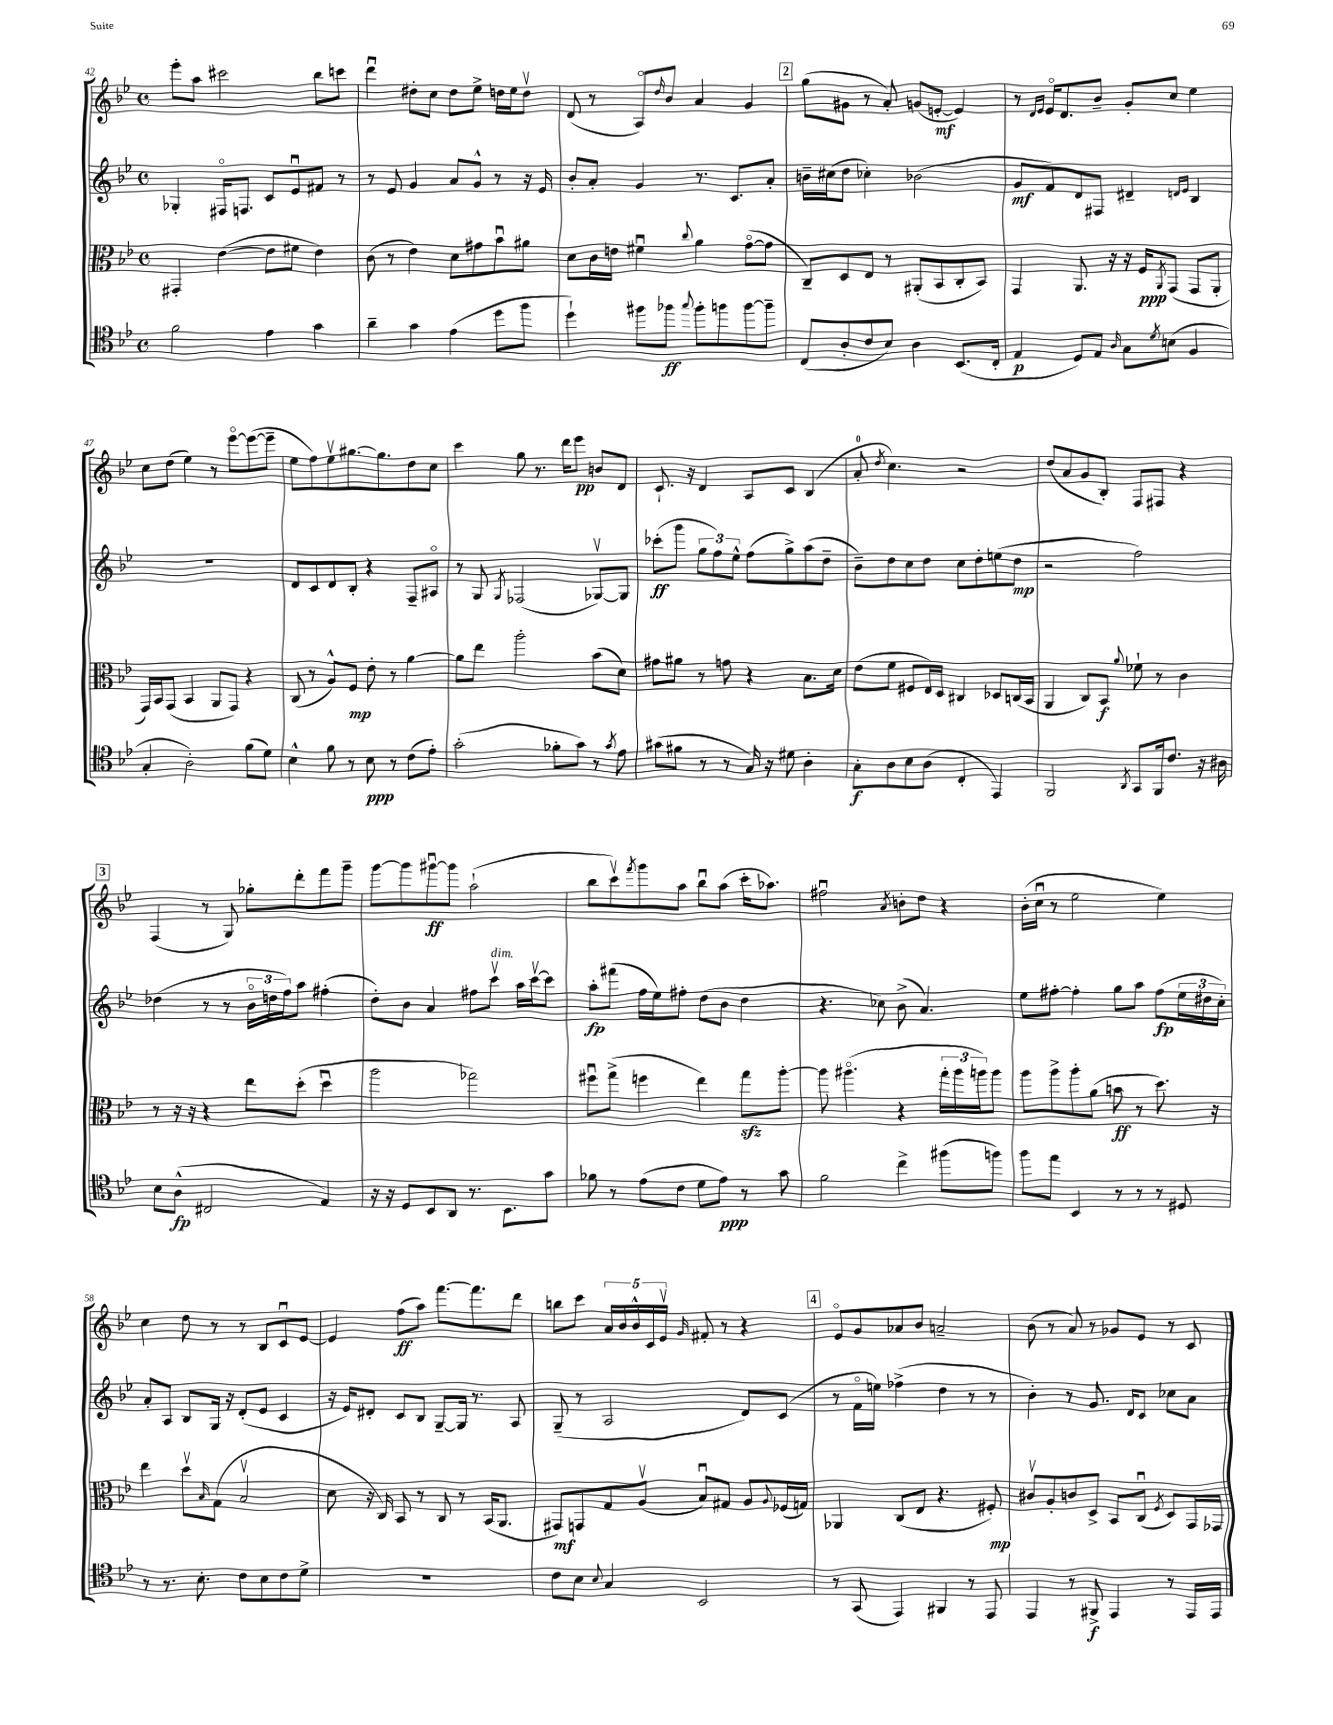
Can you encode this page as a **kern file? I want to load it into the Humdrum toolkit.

**kern	**dynam	**kern	**dynam	**kern	**dynam	**kern	**dynam
*part4	*part4	*part3	*part3	*part2	*part2	*part1	*part1
*staff4	*staff4	*staff3	*staff3	*staff2	*staff2	*staff1	*staff1
*clefC4	*	*clefC3	*	*clefG2	*	*clefG2	*
*k[b-e-]	*	*k[b-e-]	*	*k[b-e-]	*	*k[b-e-]	*
*M4/4	*	*M4/4	*	*M4/4	*	*M4/4	*
*met(c)	*	*met(c)	*	*met(c)	*	*met(c)	*
=42	=42	=42	=42	=42	=42	=42	=42
2f\	.	4GG#X'/	.	4G-X'/	.	8eee-'\L	.
.	.	.	.	.	.	8aa\J	.
.	.	([4e-\	.	16F#X/KL	.	2ccc#X\	.
.	.	.	.	8.Fn/J	.	.	.
4e-\	.	8e-\L]	.	8c/L	.	.	.
.	.	8f#X\J	.	8e-u/	.	.	.
4g\	.	4e-\)	.	8f#X/J	.	8bb-\L	.
.	.	.	.	8r	.	8cccn\J	.
=43	=43	=43	=43	=43	=43	=43	=43
4a~\	.	(8c\	.	8r	.	4dddu\	.
.	.	8r	.	8e-/	.	.	.
4g\	.	4e-\)	.	4g/	.	8dd#X'\L	.
.	.	.	.	.	.	8cc\J	.
(4e-\	.	8d\L	.	8a/L	.	8dd#\L	.
.	.	8g#X\	.	8g^^/J	.	8ee-^\J	.
8dd\L	.	8b-u\	.	8r	.	16ddn\LL	.
.	.	.	.	.	.	16ee-\J	.
8ff\J	.	8a#X\J	.	16r	.	8ddv\J	.
.	.	.	.	16e-/	.	.	.
=44	=44	=44	=44	=44	=44	=44	=44
4dd`\)	.	8d\L	.	8b-'/L	.	(8d/	.
.	.	16c\L	.	8a'/J	.	8r	.
.	.	16en\JJ	.	.	.	.	.
8ff#X\L	.	4f#Xu\	.	4g/	.	8A/L)	.
.	.	.	.	.	.	16qqdd/	.
8ff-X\J	ff	.	.	.	.	8b-/J	.
8qqgg/	.	8qqcc/	.	.	.	.	.
8ff-'\L	.	4a\	.	8.r	.	4a/	.
8ffn\	.	.	.	.	.	.	.
.	.	.	.	8.c/L	.	.	.
[8ff\	.	([8g\L	.	.	.	4g/	.
8ff~\J]	.	8g\J]	.	8a'/J	.	.	.
!!LO:REH:place=s1:t=2
=45	=45	=45	=45	=45	=45	=45	=45
(8C/L	.	8C~/L)	.	16bn~\LL	.	(8gg\L	.
.	.	.	.	(16cc#X\J	.	.	.
8A'/	.	8D/	.	8dd\J	.	8g#X\J	.
8c/	.	8E-/J	.	4cc-X'\)	.	8r	.
8B-/J)	.	8r	.	.	.	8a'/)	.
4A\	.	(8AA#X'/L	.	(2b-X\	.	(8gn/L	.
.	.	8BB-/	.	.	.	[8en'/J	mf
(8.BB-/L	.	8C'/	.	.	.	4e/])	.
.	.	8BB-/J)	.	.	.	.	.
16C'/Jk	.	.	.	.	.	.	.
=46	=46	=46	=46	=46	=46	=46	=46
4E-/	p	4GG/	.	8g/L	mf	8r	.
.	.	.	.	.	.	16qqd/LL	.
.	.	.	.	.	.	16qqe-/JJ	.
.	.	.	.	8f/)	.	16e-/KL	.
.	.	.	.	.	.	8.d/	.
8D/L)	.	8.AA/	.	8d/	.	.	.
8E-/J	.	.	.	8F#X/J	.	8b-~/J	.
.	.	16r	.	.	.	.	.
16qqA/	.	.	.	.	.	.	.
8G\L	.	16r	.	4d#X~/	.	8g'/L	.
.	.	16F/KL	ppp	.	.	.	.
8qd/	.	8qAA/	.	.	.	.	.
(8Bn\J	.	(8GG/J	.	.	.	8cc/J	.
.	.	.	.	16qqdn/LL	.	.	.
.	.	.	.	16qqe-/JJ	.	.	.
4F/	.	8GG/L	.	4B-/	.	4ee-\	.
.	.	8AA'/J	.	.	.	.	.
!!LO:LB:g=z
=47	=47	=47	=47	=47	=47	=47	=47
4G'/	.	16GG/LL)	.	1r	.	8cc\L	.
.	.	16BB-/J	.	.	.	.	.
.	.	(8GG/J	.	.	.	(8dd\J	.
2A'\)	.	4BB-/	.	.	.	4ee-\)	.
.	.	8AA/L	.	.	.	8r	.
.	.	8GG/J)	.	.	.	[8eee-\L	.
(8f\L	.	4r	.	.	.	(8eee-\_	.
8d\J)	.	.	.	.	.	8eee-~\J]	.
=48	=48	=48	=48	=48	=48	=48	=48
4B-^^\	.	(8C/	.	8d/L	.	8ee-\L	.
.	.	8r	.	8c/	.	8ff\)	.
8f\	.	8A^^/L)	.	8d/	.	8ee-v\	.
8r	.	8F/J	mp	8B-'/J	.	[8.gg#X\	.
8B-\	ppp	8e-'\	.	4r	.	.	.
.	.	.	.	.	.	8.gg#\]	.
8r	.	8r	.	.	.	.	.
(8c\L	.	[4a\	.	8F~/L	.	8dd\	.
8e-'\J)	.	.	.	8A#X/J	.	8cc\J	.
=49	=49	=49	=49	=49	=49	=49	=49
(2g'\	.	8a\L]	.	8r	.	4ccc\	.
.	.	8ee-\J	.	8G/	.	.	.
.	.	.	.	8qG/	.	.	.
.	.	2aa'\	.	(2F-X/	.	8gg\	.
.	.	.	.	.	.	8.r	.
8f-X'\L	.	.	.	.	.	.	.
.	.	.	.	.	.	16ddd\KL	.
8g\J)	.	.	.	.	.	8eee-\J	pp
8r	.	(8b-\L	.	[8G-Xv/L)	.	8bn/L	.
8qg/	.	.	.	.	.	.	.
8e-\	.	8d\J)	.	8G-/J]	.	8d/J	.
=50	=50	=50	=50	=50	=50	=50	=50
(8g#X\L	.	8g#X\L	.	(8ccc-X'\L	ff	8.c`/	.
8f#X\J	.	8a#X\J	.	8ggg\J	.	.	.
.	.	.	.	.	.	16r	.
8r	.	8r	.	12gg\L	.	4d/	.
.	.	.	.	12ff\)	.	.	.
8r	.	8gn\	.	.	.	.	.
.	.	.	.	12ee-^^\J	.	.	.
16G/)	.	4r	.	(8ff\L	.	8A/L	.
16r	.	.	.	.	.	.	.
8d#X\	.	.	.	8gg^\)	.	8c/J	.
4A'\	.	8.B-\L	.	(8aa\	.	(4B-/	.
.	.	.	.	8dd~\J	.	.	.
.	.	16d\Jk	.	.	.	.	.
=51	=51	=51	=51	=51	=51	=51	=51
8G'\L	f	(8e-\L	.	8b-~\L)	.	8a'/	.
.	.	.	.	.	.	8qdd/	.
8A\	.	8f\J	.	8dd\	.	4.cc\)	.
8B-\	.	8F#X/L	.	8cc\	.	.	.
(8A\J	.	16E-/L)	.	8dd\J	.	.	.
.	.	16D/JJ	.	.	.	.	.
4C'/	.	4C#X/	.	8cc\L	.	2r	.
.	.	.	.	8dd'\	.	.	.
4EE-/)	.	8D-X/L	.	(8een\	.	.	.
.	.	(16Cn/L	.	8dd\J	mp	.	.
.	.	16BB-/JJ	.	.	.	.	.
=52	=52	=52	=52	=52	=52	=52	=52
2FF/	.	4AA/	.	2r	.	(8dd/L	.
.	.	.	.	.	.	8a/	.
.	.	8C/L)	.	.	.	8g/	.
.	.	8BB-/J	f	.	.	8B-'/J)	.
8qAA/	.	8qqa/	.	.	.	.	.
8GG/L	.	8f-X`\	.	2ff\)	.	8F/L	.
16FF/k	.	8r	.	.	.	8F#X/J	.
8.c/J	.	.	.	.	.	.	.
.	.	4c\	.	.	.	4r	.
16r	.	.	.	.	.	.	.
16A#X\	.	.	.	.	.	.	.
!!LO:LB:g=z
!!LO:REH:place=s1:t=3
=53	=53	=53	=53	=53	=53	=53	=53
8B-\L	.	8r	.	(4dd-X\	.	(4F/	.
(8A^^\J	fp	16r	.	.	.	.	.
.	.	16r	.	.	.	.	.
2C#X/	.	4r	.	8r	.	8r	.
.	.	.	.	8r	.	8G/)	.
.	.	8ee-\L	.	24b-\LL	.	8gg-X'\L	.
.	.	.	.	24ddn\	.	.	.
.	.	.	.	24ff\J)	.	.	.
.	.	(8dd'\J	.	8aa\J	.	8ddd'\	.
4E-/)	.	4ddu\	.	(4ff#X'\	.	8fff\	.
.	.	.	.	.	.	8ggg~\J	.
=54	=54	=54	=54	=54	=54	=54	=54
16r	.	2aa\	.	8dd'\L)	.	[8ggg\L	.
16r	.	.	.	.	.	.	.
8D/L	.	.	.	8b-\J	.	8ggg\]	.
8BB-/	.	.	.	4a/	.	[8ggg#Xu\	ff
8AA/J	.	.	.	.	.	8ggg#\J]	.
8.r	.	2gg-X\)	.	8ff#X\L	.	(2aa`\	.
!	!	!	!	!LO:TX:a:i:t=dim.	!	!	!
.	.	.	.	8cccv\J	.	.	.
8.BB-\L	.	.	.	.	.	.	.
.	.	.	.	16aa\LL	.	.	.
.	.	.	.	[16cccv\J	.	.	.
8g\J	.	.	.	8ccc\J]	.	.	.
=55	=55	=55	=55	=55	=55	=55	=55
8f-X\	.	8ff#Xu\L	.	8aa'\L	fp	8bb-\L	.
8r	.	(8gg^\J	.	(8fff#X\J	.	8cccv\)	.
.	.	.	.	.	.	8qfff/	.
(8e-\L	.	4ffn\	.	16ff\LL	.	8ggg\	.
.	.	.	.	16ee-\J)	.	.	.
8c\J	.	.	.	8ff#X'\J	.	8aa\J	.
8d\L	.	4ee-\)	.	(8dd\L	.	8bb-u\L	.
8e-\J)	ppp	.	.	8b-\J	.	(8aa\J	.
8r	.	8ggzz\L	.	4dd\	.	16ccc'\KL	.
.	.	.	.	.	.	8.aa-X\J)	.
8g\	.	[8aa'\J	.	.	.	.	.
=56	=56	=56	=56	=56	=56	=56	=56
2f\	.	8aa\]	.	4.r	.	2ff#Xu\	.
.	.	(4.aa#X\	.	.	.	.	.
.	.	.	.	8cc-X\)	.	.	.
.	.	.	.	.	.	8qa/	.
4cc^\	.	4r	.	(8b-^\	.	8bn'\L	.
.	.	.	.	4.a/)	.	8dd\J	.
(8ff#X\L	.	24gg'\LL	.	.	.	4r	.
.	.	24aa#\	.	.	.	.	.
.	.	24aan\J)	.	.	.	.	.
8ffn\J)	.	8aa\J	.	.	.	.	.
=57	=57	=57	=57	=57	=57	=57	=57
8ff\L	.	8aa\L	.	8ee-\L	.	(16b-'\LL	.
.	.	.	.	.	.	16ccu\JJ	.
8ee-\J	.	8aa^\	.	[8ff#X'\J	.	8r	.
4BB-/	.	8aa'\	.	4ff#'\]	.	2ee-\	.
.	.	(8a\J	.	.	.	.	.
8r	.	8bn\	ff	8gg\L	.	.	.
8r	.	8r	.	8aa\J	.	.	.
8r	.	8.dd\)	.	(8ff#\L	fp	4ee-\)	.
8D#X/	.	.	.	24ee-\L	.	.	.
.	.	.	.	24dd#X\	.	.	.
.	.	16r	.	.	.	.	.
.	.	.	.	24cc'\JJ)	.	.	.
!!LO:LB:g=z
=58	=58	=58	=58	=58	=58	=58	=58
8r	.	4ee-\	.	8a'/L	.	4cc\	.
8.r	.	.	.	8A/J	.	.	.
.	.	8ddv\L	.	8B-/L	.	8dd\	.
8.B-'\	.	.	.	.	.	.	.
.	.	16qqB-/	.	.	.	.	.
.	.	(8G\J	.	16G/Jk	.	8r	.
.	.	.	.	16r	.	.	.
8c\L	.	2B-v/	.	(8d'/L	.	8r	.
8B-\	.	.	.	8e-/J	.	8B-/L	.
8c\	.	.	.	4c/	.	8cu/	.
8d^\J	.	.	.	.	.	[8e-/J	.
=59	=59	=59	=59	=59	=59	=59	=59
1r	.	8d\	.	16r	.	4e-/]	.
.	.	.	.	16e-/KL)	.	.	.
.	.	16r	.	8d#X'/J	.	.	.
.	.	16C/)	.	.	.	.	.
.	.	8BB-/	.	8c/L	.	(8ff\L	ff
.	.	8r	.	8B-/J	.	8aa\J)	.
.	.	8C/	.	[8G~/L	.	[8.fff\L	.
.	.	8r	.	16G/Jk]	.	.	.
.	.	.	.	8.r	.	8.fff\]	.
.	.	(16BB-/KL	.	.	.	.	.
.	.	8.AA/J	.	.	.	.	.
.	.	.	.	8A/	.	8ddd\J	.
=60	=60	=60	=60	=60	=60	=60	=60
8c\L	.	8GG#X/L)	mf	(8G~/	.	8bbn\L	.
8B-\J	.	8GGn/	.	8r	.	8ccc\J	.
8qqB-/	.	.	.	.	.	.	.
4G/	.	8G/	.	2A/	.	20a/LL	.
.	.	.	.	.	.	20b-/	.
.	.	.	.	.	.	20b-^^/	.
.	.	(8Av/J	.	.	.	.	.
.	.	.	.	.	.	20c/	.
.	.	.	.	.	.	20e-v/JJ	.
.	.	.	.	.	.	16qqg/	.
2BB-/	.	8B-u/L)	.	.	.	8f#X'/	.
.	.	8G#X/J	.	.	.	8r	.
.	.	8A/L	.	8d/L)	.	4r	.
.	.	8qqA/	.	.	.	.	.
.	.	(16F-X/L	.	(8c/J	.	.	.
.	.	16Gn/JJ)	.	.	.	.	.
!!LO:REH:place=s1:t=4
=61	=61	=61	=61	=61	=61	=61	=61
8r	.	4AA-X/	.	8r	.	8e-/L	.
(8GG/	.	.	.	16f\LL	.	8g/	.
.	.	.	.	16een\JJ)	.	.	.
4EE-/)	.	(8C/L	.	(4ff-X^\	.	8a-X/	.
.	.	8E-/J	.	.	.	8b-/J	.
4FF#X/	.	4.r	.	4dd\	.	2an~/	.
8r	.	.	.	8r	.	.	.
8EE-/	.	8F#X'/)	mp	8r	.	.	.
=62	=62	=62	=62	=62	=62	=62	=62
4EE-/	.	8c#Xv/L	.	4b-'\)	.	(8b-\	.
.	.	8A'/	.	.	.	8r	.
8r	.	8cn/	.	8r	.	8a/)	.
8FF#X^/	f	8D^/J	.	8.g/	.	8r	.
4EE-/	.	8BB-/L	.	.	.	8g-X/L	.
.	.	.	.	16d/KL	.	.	.
.	.	(8Cu/J	.	8c/J	.	8e-/J	.
.	.	8qF/	.	.	.	.	.
8r	.	8D/L)	.	8cc-X\L	.	8r	.
16EE-/LL	.	16GG/L	.	8a\J	.	8c/	.
16EE-/JJ	.	16GG-X/JJ	.	.	.	.	.
==	==	==	==	==	==	==	==
*-	*-	*-	*-	*-	*-	*-	*-
